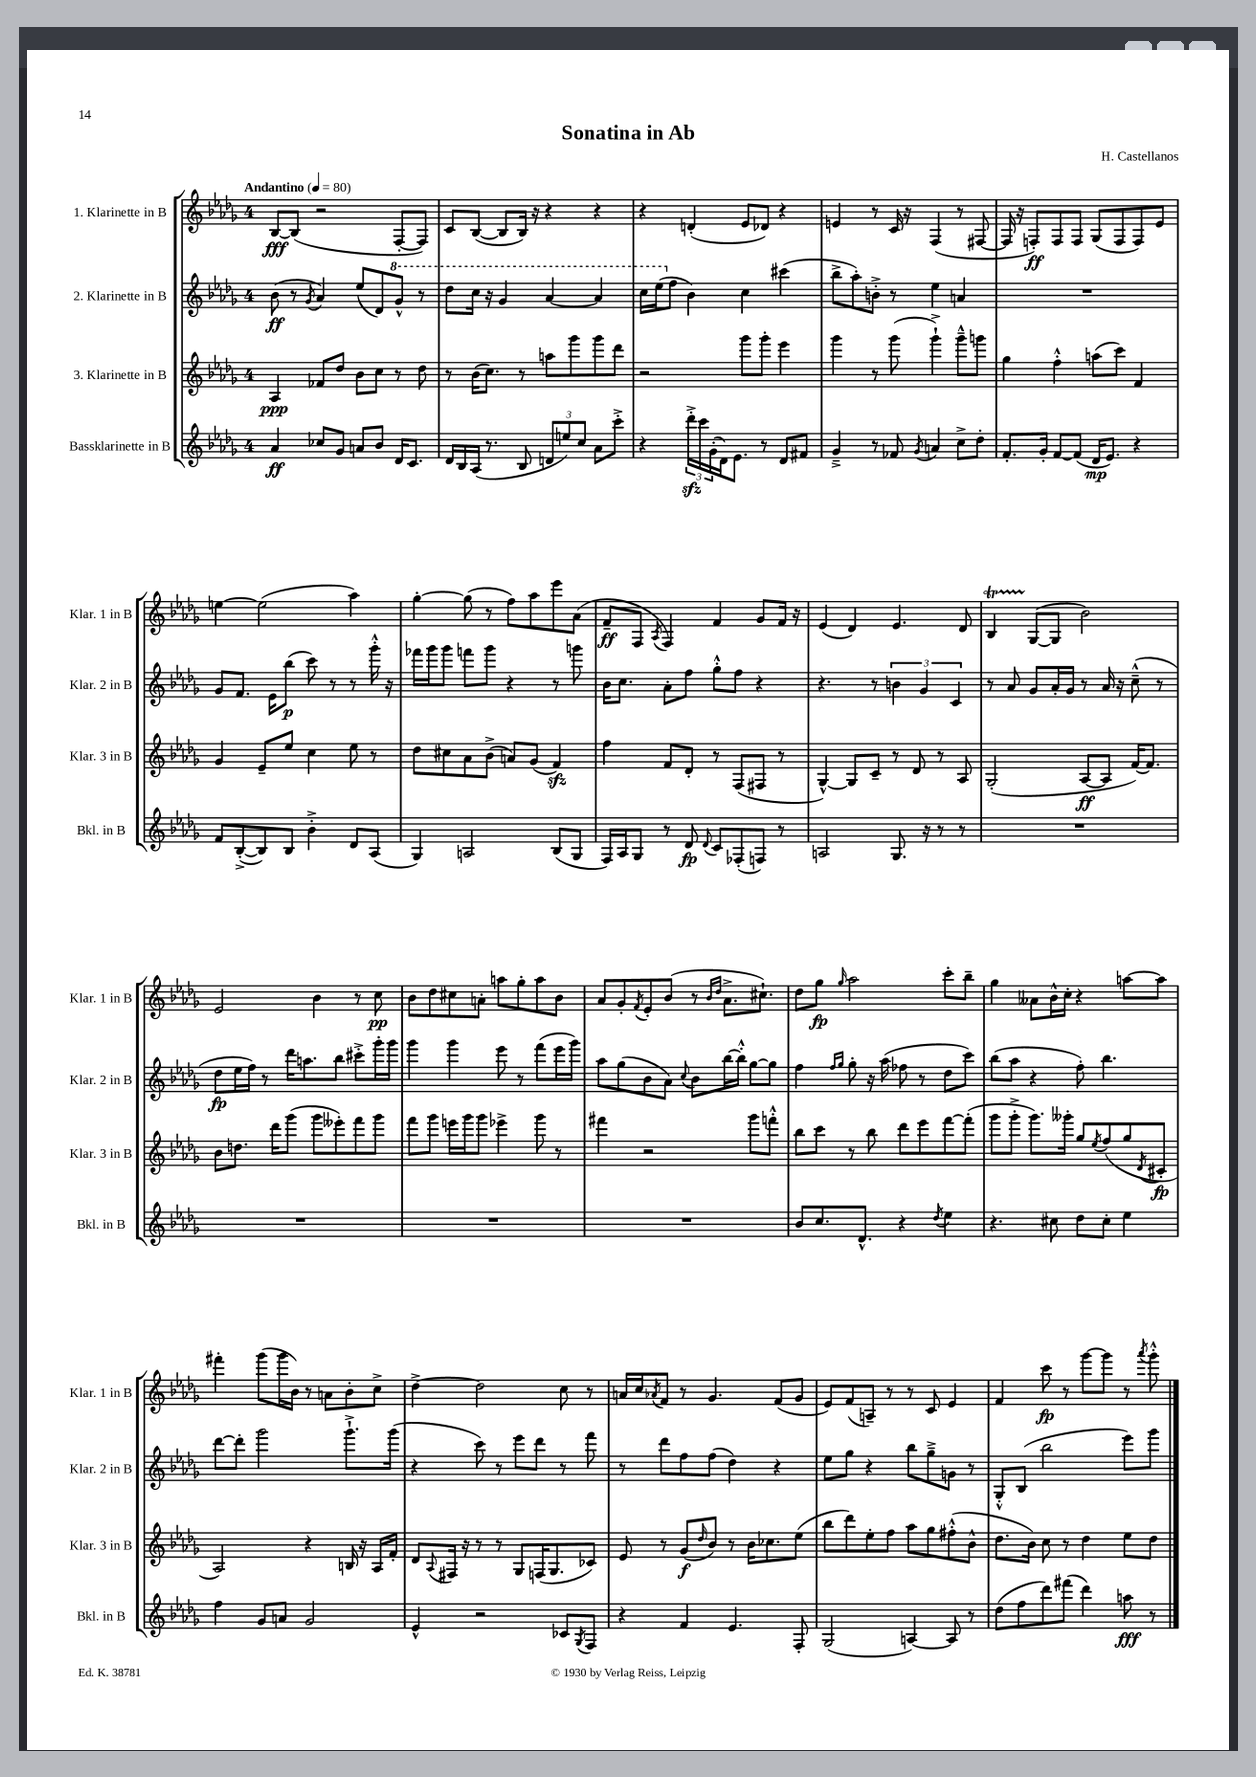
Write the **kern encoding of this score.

**kern	**dynam	**kern	**dynam	**kern	**dynam	**kern	**dynam
*part4	*part4	*part3	*part3	*part2	*part2	*part1	*part1
*staff4	*staff4	*staff3	*staff3	*staff2	*staff2	*staff1	*staff1
*I"Bassklarinette in B	*	*I"3. Klarinette in B	*	*I"2. Klarinette in B	*	*I"1. Klarinette in B	*
*I'Bkl. in B	*	*I'Klar. 3 in B	*	*I'Klar. 2 in B	*	*I'Klar. 1 in B	*
*clefG2	*	*clefG2	*	*clefG2	*	*clefG2	*
*k[b-e-a-d-g-]	*	*k[b-e-a-d-g-]	*	*k[b-e-a-d-g-]	*	*k[b-e-a-d-g-]	*
*M4/4	*	*M4/4	*	*M4/4	*	*M4/4	*
*MM80	*	*MM80	*	*MM80	*	*MM80	*
=1	=1	=1	=1	=1	=1	=1	=1
!	!	!	!	!	!	!LO:TX:a:B:t=Andantino	!
4a-/	ff	4A-/	ppp	(8b-\	ff	[8B-/L	fff
.	.	.	.	8r	.	(8B-/J]	.
.	.	.	.	8qg-/	.	.	.
8cc-X/L	.	8f-X/L	.	4a-/)	.	2r	.
8g-/J	.	8dd-/J	.	.	.	.	.
8an/L	.	8b-\L	.	(8ee-/L	.	.	.
8b-/J	.	8cc\J	.	8d-/)	.	.	.
*	*	*	*	*8va	*	*	*
16d-/KL	.	8r	.	8gg-^^/J	.	[8F'/L	.
8.c/J	.	.	.	.	.	.	.
.	.	8dd-\	.	8r	.	8F/J])	.
=2	=2	=2	=2	=2	=2	=2	=2
16d-/LL	.	8r	.	8ddd-\L	.	8c/L	.
16B-/	.	.	.	.	.	.	.
(16A-/JJ	.	(16b-\KL	.	16ccc\Jk	.	([8B-/J	.
8.r	.	8.cc\J)	.	16r	.	.	.
.	.	.	.	4gg-/	.	8B-/L]	.
8B-/	.	8r	.	.	.	16B-/Jk)	.
.	.	.	.	.	.	16r	.
12dn/L	.	8aan\L	.	[4aa-/	.	4r	.
12een/)	.	.	.	.	.	.	.
.	.	8ggg-\	.	.	.	.	.
12cc/J	.	.	.	.	.	.	.
8a-\L	.	8ggg-\	.	4aa-/]	.	4r	.
8ccc'^\J	.	8ddd-\J	.	.	.	.	.
=3	=3	=3	=3	=3	=3	=3	=3
4r	.	2r	.	16ccc\LL	.	4r	.
.	.	.	.	(16eee-\J	.	.	.
*	*	*	*	*X8va	*	*	*
.	.	.	.	8ff\J	.	.	.
24ddd-zz'^\LL	.	.	.	4b-\)	.	(4dn'/	.
24ccc\	.	.	.	.	.	.	.
(24g-'\	.	.	.	.	.	.	.
16d-\J)	.	.	.	.	.	.	.
8.e-\J	.	.	.	.	.	.	.
.	.	8ggg-\L	.	4cc\	.	8e-/L	.
8r	.	8ggg-'\J	.	.	.	8d-X/J)	.
8d-/L	.	4eee-\	.	(4ccc#X\	.	4r	.
8f#X/J	.	.	.	.	.	.	.
=4	=4	=4	=4	=4	=4	=4	=4
4g-~^/	.	4ggg-\	.	8bb-^\L	.	4en/	.
.	.	.	.	8aa-'\)	.	.	.
8r	.	8r	.	8bn'^\J	.	8r	.
8f-X/	.	(8ggg-\	.	8r	.	16c/	.
.	.	.	.	.	.	16r	.
8qg-/	.	.	.	.	.	.	.
4an/	.	4ggg-`^\)	.	4ee-\	.	(4F/	.
8cc^\L	.	8ggg-~^^\L	.	4an/	.	8r	.
8dd-'\J	.	8gggn\J	.	.	.	[8F#X/	.
=5	=5	=5	=5	=5	=5	=5	=5
8.f'/L	.	4gg-\	.	1r	.	16F#/]	.
.	.	.	.	.	.	16r	.
.	.	.	.	.	.	8Fn'/L)	ff
16g-'/Jk	.	.	.	.	.	.	.
[8f/L	.	4ff'^^\	.	.	.	8F/	.
(8f/J]	.	.	.	.	.	8F/J	.
16d-/KL	mp	(8aan\L	.	.	.	(8G-/L	.
8.e-/J)	.	.	.	.	.	.	.
.	.	8ccc\J)	.	.	.	8F/	.
4r	.	4f/	.	.	.	8F/)	.
.	.	.	.	.	.	8e-/J	.
!!LO:LB:g=z
=6	=6	=6	=6	=6	=6	=6	=6
8f/L	.	4g-/	.	8g-/L	.	[4een\	.
([8B-'^/	.	.	.	8.f/J	.	.	.
8B-/])	.	8e-~/L	.	.	.	(2ee\]	.
.	.	.	.	16e-\KL	.	.	.
8B-/J	.	8ee-/J	.	(8bb-\J	p	.	.
4b-'^\	.	4cc\	.	8ccc\)	.	.	.
.	.	.	.	8r	.	.	.
8d-/L	.	8ee-\	.	8r	.	4aa-\)	.
(8A-/J	.	8r	.	16ggg-'^^\	.	.	.
.	.	.	.	16r	.	.	.
=7	=7	=7	=7	=7	=7	=7	=7
4G-/)	.	8dd-\L	.	16fff-X\LL	.	[4gg-'\	.
.	.	.	.	16ggg-\J	.	.	.
.	.	8cc#X\	.	8ggg-\J	.	.	.
2An/	.	8a-\	.	8fffn\L	.	(8gg-\]	.
.	.	(8b-^\J	.	8ggg-\J	.	8r	.
.	.	8an/L)	.	4r	.	8ff\L)	.
.	.	(8g-/J	.	.	.	8aa-\	.
(8B-/L	.	4fzz/)	.	8r	.	8eee-\	.
8G-/J	.	.	.	8gggn\	.	(8a-\J	.
=8	=8	=8	=8	=8	=8	=8	=8
16F/LL)	.	4ff\	.	16b-\KL	.	8f~/L	ff
16A-/J	.	.	.	8.cc\J	.	.	.
8G-/J	.	.	.	.	.	8F/J	.
.	.	.	.	.	.	8qA-/	.
8r	.	8f/L	.	8a-'\L	.	4F/)	.
8d-/	fp	8d-'/J	.	8ff\J	.	.	.
8qqd-/	.	.	.	.	.	.	.
8c/L	.	8r	.	8gg-'^^\L	.	4f/	.
(8F-X'/	.	(8F/L	.	8ff\J	.	.	.
8Fn/J)	.	8F#X/J	.	4r	.	8g-/L	.
8r	.	8r	.	.	.	16f/Jk	.
.	.	.	.	.	.	16r	.
=9	=9	=9	=9	=9	=9	=9	=9
2An/	.	[4G-^^/)	.	4.r	.	(4e-/	.
.	.	8G-/L]	.	.	.	4d-/)	.
.	.	8c~/J	.	8r	.	.	.
8.G-/	.	8r	.	6bn\	.	4.e-/	.
.	.	8d-/	.	.	.	.	.
.	.	.	.	6g-/	.	.	.
16r	.	.	.	.	.	.	.
8r	.	8r	.	.	.	.	.
.	.	.	.	6c/	.	.	.
8r	.	8A-/	.	.	.	8d-/	.
=10	=10	=10	=10	=10	=10	=10	=10
1r	.	(2G-'/	.	8r	.	4B-T/	.
.	.	.	.	8a-/	.	.	.
.	.	.	.	8g-/L	.	([8G-/L	.
.	.	.	.	16a-'/L	.	8G-/J]	.
.	.	.	.	16g-/JJ	.	.	.
.	.	[8A-/L	ff	8r	.	2b-\)	.
.	.	8A-/J]	.	16a-/	.	.	.
.	.	.	.	16r	.	.	.
.	.	[16f/KL)	.	(8cc~^^\	.	.	.
.	.	8.f/J]	.	.	.	.	.
.	.	.	.	8r	.	.	.
!!LO:LB:g=z
=11	=11	=11	=11	=11	=11	=11	=11
1r	.	8b-\L	.	8dd-\L	fp	2e-/	.
.	.	8.ddn\J	.	16ee-\L	.	.	.
.	.	.	.	16ff\JJ)	.	.	.
.	.	.	.	8r	.	.	.
.	.	16ddd-\KL	.	.	.	.	.
.	.	(8ggg-\J	.	16ddd-\KL	.	.	.
.	.	.	.	8.aan\	.	.	.
.	.	8ggg-\L	.	.	.	4b-\	.
.	.	8eee--X'\)	.	8bb-\J	.	.	.
.	.	8fff\	.	8ccc#X'^\L	.	8r	.
.	.	8ggg-\J	.	16ggg-'\L	.	8cc\	pp
.	.	.	.	16ggg-\JJ	.	.	.
=12	=12	=12	=12	=12	=12	=12	=12
1r	.	8fff\L	.	4ggg-\	.	8b-\L	.
.	.	8ggg-\J	.	.	.	8dd-\	.
.	.	16eeen\LL	.	4ggg-\	.	8cc#X\	.
.	.	16ggg-\J	.	.	.	.	.
.	.	8ggg-\J	.	.	.	8an'\J	.
.	.	4eee-X^\	.	8eee-\	.	8aan\L	.
.	.	.	.	8r	.	8gg-'\	.
.	.	8ggg-\	.	(8fff\L	.	8aa\	.
.	.	8r	.	16eee-\L	.	8b-\J	.
.	.	.	.	16ggg-\JJ)	.	.	.
=13	=13	=13	=13	=13	=13	=13	=13
1r	.	4fff#X\	.	8aa-\L	.	8a-/L	.
.	.	.	.	(8gg-\	.	8g-'/	.
.	.	.	.	.	.	8qf/	.
.	.	2r	.	8b-\	.	8e-'/	.
.	.	.	.	8a-\J)	.	(8b-/J	.
.	.	.	.	8qqcc/	.	.	.
.	.	.	.	8b-\L	.	8r	.
.	.	.	.	.	.	16qqb-/LL	.
.	.	.	.	.	.	16qqdd-/JJ	.
.	.	.	.	[16bb-\L	.	8.a-^\L	.
.	.	.	.	16bb-'^^\JJ]	.	.	.
.	.	8ggg-\L	.	[8gg-\L	.	.	.
.	.	.	.	.	.	8.cc#X`\J)	.
.	.	8fffn'^^\J	.	8gg-\J]	.	.	.
=14	=14	=14	=14	=14	=14	=14	=14
8b-/L	.	8bb-\L	.	4ff\	.	8dd-\L	.
8.cc/	.	8ccc\J	.	.	.	8gg-\J	fp
.	.	.	.	16qqff/LL	.	.	.
.	.	.	.	16qqgg-/JJ	.	16qqgg-/	.
.	.	8r	.	8gg-'\	.	2aa-\	.
8.d-^^/J	.	.	.	.	.	.	.
.	.	8bb-\	.	16r	.	.	.
.	.	.	.	(16aa-\	.	.	.
4r	.	8ddd-\L	.	8ff-X\	.	.	.
.	.	8eee-\	.	8r	.	.	.
8qdd-/	.	.	.	.	.	.	.
4ee-\	.	[8fff\	.	8dd-\L	.	8ccc'\L	.
.	.	(8fff'\J]	.	8ccc\J)	.	8bb-~\J	.
=15	=15	=15	=15	=15	=15	=15	=15
4.r	.	8ggg-\L	.	(8bb-\L	.	4gg-\	.
.	.	8ggg-'^\J	.	8aa-\J	.	.	.
.	.	8.ggg-\L)	.	4r	.	8a--X\L	.
8cc#X\	.	.	.	.	.	16b-^^\L	.
.	.	16ggg--X'\Jk	.	.	.	16cc'\JJ	.
8dd-\L	.	8gg-/L	.	8ff'\)	.	4r	.
.	.	8qee-/	.	.	.	.	.
8cc#'\J	.	(8ff/	.	4.bb-\	.	.	.
4ee-\	.	8gg-/	.	.	.	[8aan\L	.
.	.	8qd-/	.	.	.	.	.
.	.	8c#X'/J	fp	.	.	8aa\J]	.
!!LO:LB:g=z
=16	=16	=16	=16	=16	=16	=16	=16
4ff\	.	2A-/)	.	[8ddd-\L	.	4fff#X'\	.
.	.	.	.	8ddd-'\J]	.	.	.
8g-/L	.	.	.	2ggg-\	.	(8ggg-\L	.
8an/J	.	.	.	.	.	16ggg-\L	.
.	.	.	.	.	.	16b-\JJ)	.
2g-/	.	4r	.	.	.	8r	.
.	.	.	.	.	.	8an\L	.
.	.	16Bn/	.	8.ggg-`^\L	.	8b-'\	.
.	.	16r	.	.	.	.	.
.	.	16A-/LL	.	.	.	8cc^\J	.
.	.	16f'/JJ	.	(16ggg-\Jk	.	.	.
=17	=17	=17	=17	=17	=17	=17	=17
4e-^^/	.	8d-/L	.	4r	.	[4dd-^\	.
.	.	8qqA-/	.	.	.	.	.
.	.	16F#X/Jk	.	.	.	.	.
.	.	16r	.	.	.	.	.
2r	.	8r	.	8ccc\)	.	2dd-\]	.
.	.	8r	.	8r	.	.	.
.	.	8G-/L	.	8eee-\L	.	.	.
.	.	(16Fn/K	.	8ddd-\J	.	.	.
.	.	8.G-/	.	.	.	.	.
8c-X/L	.	.	.	8r	.	8cc\	.
8qG-/	.	.	.	.	.	.	.
8F/J	.	8c-X/J)	.	8fff\	.	8r	.
=18	=18	=18	=18	=18	=18	=18	=18
4r	.	8e-/	.	8r	.	16an/LL	.
.	.	.	.	.	.	16cc/J	.
.	.	.	.	.	.	8qa-X/	.
.	.	8r	.	8ddd-\L	.	8f/J	.
4f/	.	(8g-/L	f	8ff\	.	8r	.
.	.	16qqdd-/	.	.	.	.	.
.	.	8b-/J)	.	(8ff\J	.	4.g-/	.
4.e-/	.	8r	.	4dd-\)	.	.	.
.	.	16b-\KL	.	.	.	.	.
.	.	8.cc-X\	.	.	.	.	.
.	.	.	.	4r	.	(8f/L	.
8F'/	.	(8ee-\J	.	.	.	8g-/J	.
=19	=19	=19	=19	=19	=19	=19	=19
(2G-/	.	8bb-\L	.	8ee-\L	.	8e-/L)	.
.	.	8ddd-\)	.	8gg-\J	.	(8f/	.
.	.	8ee-'\	.	4r	.	8An~/J)	.
.	.	8ff\J	.	.	.	8r	.
[4An/)	.	8aa-\L	.	8bb-\L	.	8r	.
.	.	8gg-\	.	8gg-~^\	.	8c/	.
8A/]	.	(8ff#X'^^\	.	8gn\J	.	4e-/	.
8r	.	8b-^^\J	.	8r	.	.	.
=20	=20	=20	=20	=20	=20	=20	=20
(8dd-\L	.	8.dd-\L	.	8G-'^^/L	.	4f/	.
8ff\	.	.	.	(8B-/J	.	.	.
.	.	16b-\Jk)	.	.	.	.	.
8ddd-\)	.	8cc\	.	2bb-\	.	8ccc\	fp
(8fff#X\J	.	8r	.	.	.	8r	.
4ddd-\)	.	4dd-\	.	.	.	[8ggg-\L	.
.	.	.	.	.	.	8ggg-\J]	.
8aan\	fff	8ee-\L	.	8eee-\L)	.	8r	.
.	.	.	.	.	.	8qaaa-/	.
8r	.	8dd-\J	.	8ggg-\J	.	8ggg-'^^\	.
==	==	==	==	==	==	==	==
*-	*-	*-	*-	*-	*-	*-	*-
